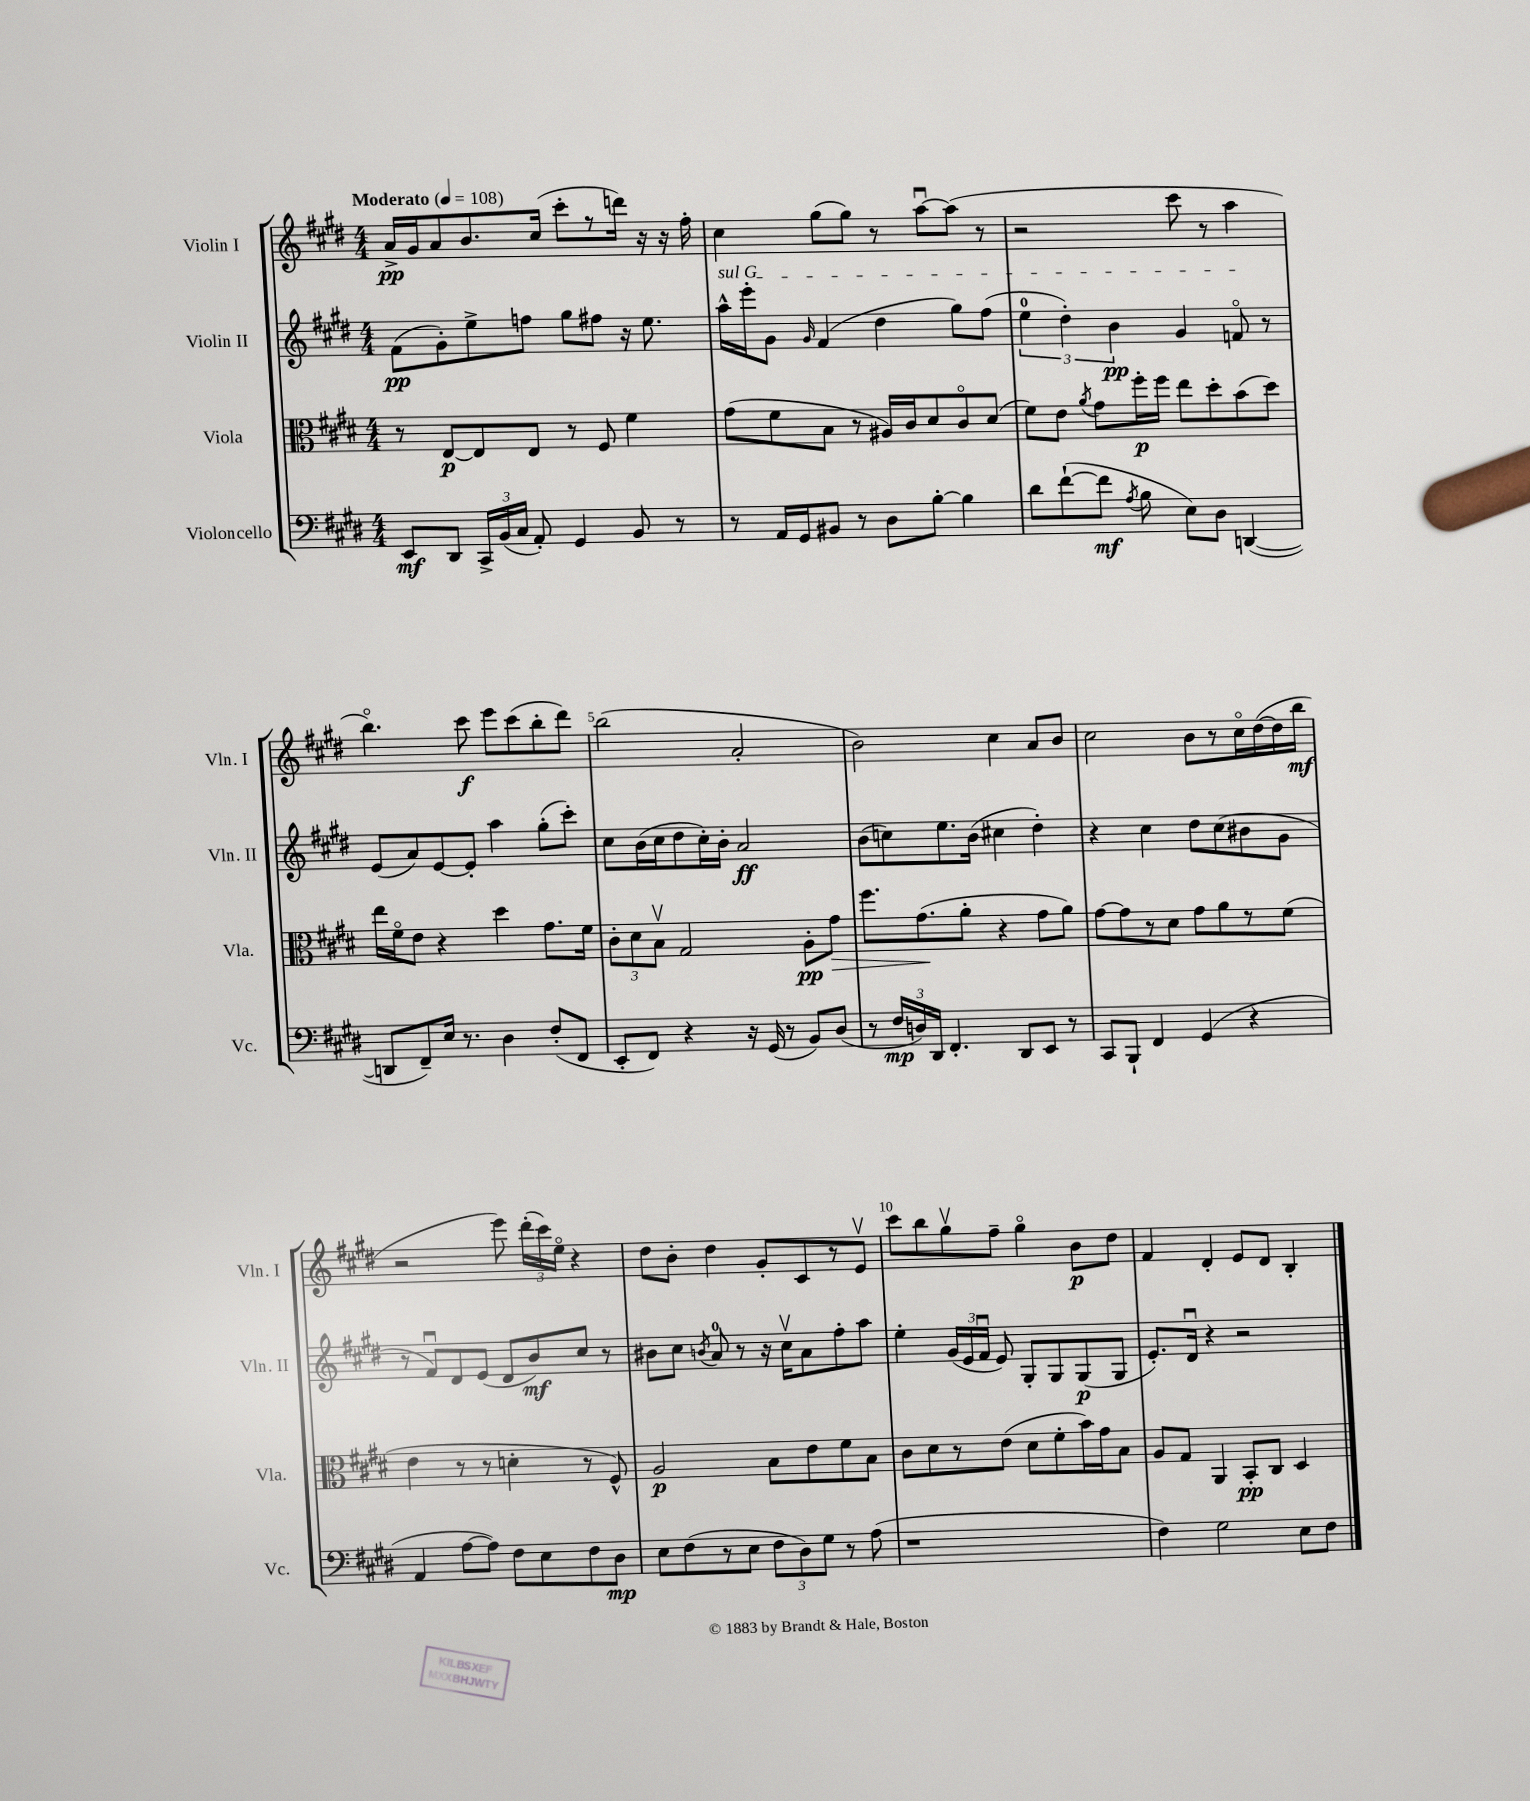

**kern	**kern	**kern	**kern
*staff4	*staff3	*staff2	*staff1
*clefF4	*clefC3	*clefG2	*clefG2
*k[f#c#g#d#]	*k[f#c#g#d#]	*k[f#c#g#d#]	*k[f#c#g#d#]
*M4/4	*M4/4	*M4/4	*M4/4
*MM108	*MM108	*MM108	*MM108
8EE	8r	(8f#	16a^
.	.	.	16g#
8DD#	[8E	8g#')	8a
24CC#^	8E]	8ee^	8.b
(24BB	.	.	.
24C#	.	.	.
8AA')	8E	8ff	.
.	.	.	(16cc#
4GG#	8r	8gg#	8ccc#'
.	8F#	8ff#	8r
8BB	4f#	16r	16ddd)
.	.	8.ee	16r
8r	.	.	16r
.	.	.	16ff#'
=	=	=	=
8r	(8g#	16aa^^	4cc#
.	.	16eee'	.
16AA	8f#	8g#	.
16GG#	.	.	.
.	.	16qqg#	.
8BB#	8B	(4f#	(8gg#
8r	8r	.	8gg#)
8D#	16A#)	4dd#	8r
.	16c#	.	.
[8B'	8d#	.	[8aau
4B]	8c#o	8gg#)	(8aa]
.	(8d#	(8ff#	8r
=	=	=	=
8d#	8f#)	6ee	2r
([8f#`	8e	.	.
.	.	6dd#')	.
.	8qa	.	.
8f#]	8g#	.	.
.	.	6b	.
8qA	.	.	.
8B	16ff#'	.	.
.	16ff#	.	.
8E)	8ee	4g#	8ccc#
8D#	8dd#'	.	8r
([4DD	(8b	8fo	4aa
.	8dd#)	8r	.
=	=	=	=
8DD]	16ee	(8e	4.bbo)
.	16f#o	.	.
8FF#~)	8e	8a)	.
16E	4r	[8e	.
8.r	.	.	.
.	.	8e']	8ccc#
4D#	4dd#	4aa	8eee
.	.	.	(8ccc#
(8F#'	8.g#	(8gg#'	8bb'
8FF#	.	8ccc#')	8ddd#)
.	16f#	.	.
=	=	=	=
8EE'	12c#'	8cc#	(2bb
.	12d#	.	.
8FF#)	.	(16b	.
.	12Bv	.	.
.	.	16cc#	.
4r	2G#	8dd#	.
.	.	16cc#')	.
.	.	16b'	.
16r	.	2a	2a'
(16GG#	.	.	.
8r	.	.	.
8BB)	8A'	.	.
(8D#	8g#	.	.
=	=	=	=
8r	8.ff#	(8b	2b)
24F#	.	8cc)	.
24D)	.	.	.
.	(8.g#	.	.
24DD#	.	.	.
4.FF#'	.	8.ee	.
.	8a'	.	.
.	.	(16b	.
.	4r	4cc#	4cc#
8DD#	.	.	.
8EE	8g#	4dd#')	8a
8r	8a)	.	8b
=	=	=	=
8CC#	[8g#	4r	2cc#
8BBB`	8g#]	.	.
4FF#	8r	4cc#	.
.	8d#	.	.
(4GG#	8g#	8dd#	8b
.	8a	(8cc#	8r
4r	8r	8b#	16cc#o
.	.	.	([16dd#
.	(8f#	8g#	16dd#]
.	.	.	16bb
=	=	=	=
4AA	4e	8r	2r
.	.	8f#u)	.
[8A	8r	8d#	.
8A])	8r	(8e	.
8F#	4d'	8d#	8eee)
8E	.	8b)	(24ddd#'
.	.	.	24ccc#)
.	.	.	24eeo
8F#	8r	8cc#	4r
8D#	8F#^^)	8r	.
=	=	=	=
8E	2A	8b#	8dd#
(8F#	.	8cc#	8b'
.	.	8qb	.
8r	.	8a	4dd#
8E	.	8r	.
12F#	8B	16r	8g#'
.	.	16cc#v	.
12D#)	.	.	.
.	8e	8a	8c#
12G#	.	.	.
8r	8f#	8ff#'	8r
(8A	8B	8aa	8ev
=	=	=	=
1r	8c#	4ee'	8ccc#
.	8d#	.	8bb
.	8r	(24g#	8gg#v
.	.	24e	.
.	.	24f#u	.
.	(8e	8e)	8ff#~
.	8d#	8G#'	4gg#o
.	8f#'	8G#	.
.	16b)	(8G#	8b
.	16g#	.	.
.	8B	8G#	8dd#
=	=	=	=
4F#)	8A	8.e')	4f#
.	8G#	.	.
.	.	16d#u	.
2G#	4AA	4r	4d#'
.	8BB'	2r	8e
.	8C#	.	8d#
8E	4D#	.	4B'
8F#	.	.	.
==	==	==	==
*-	*-	*-	*-
